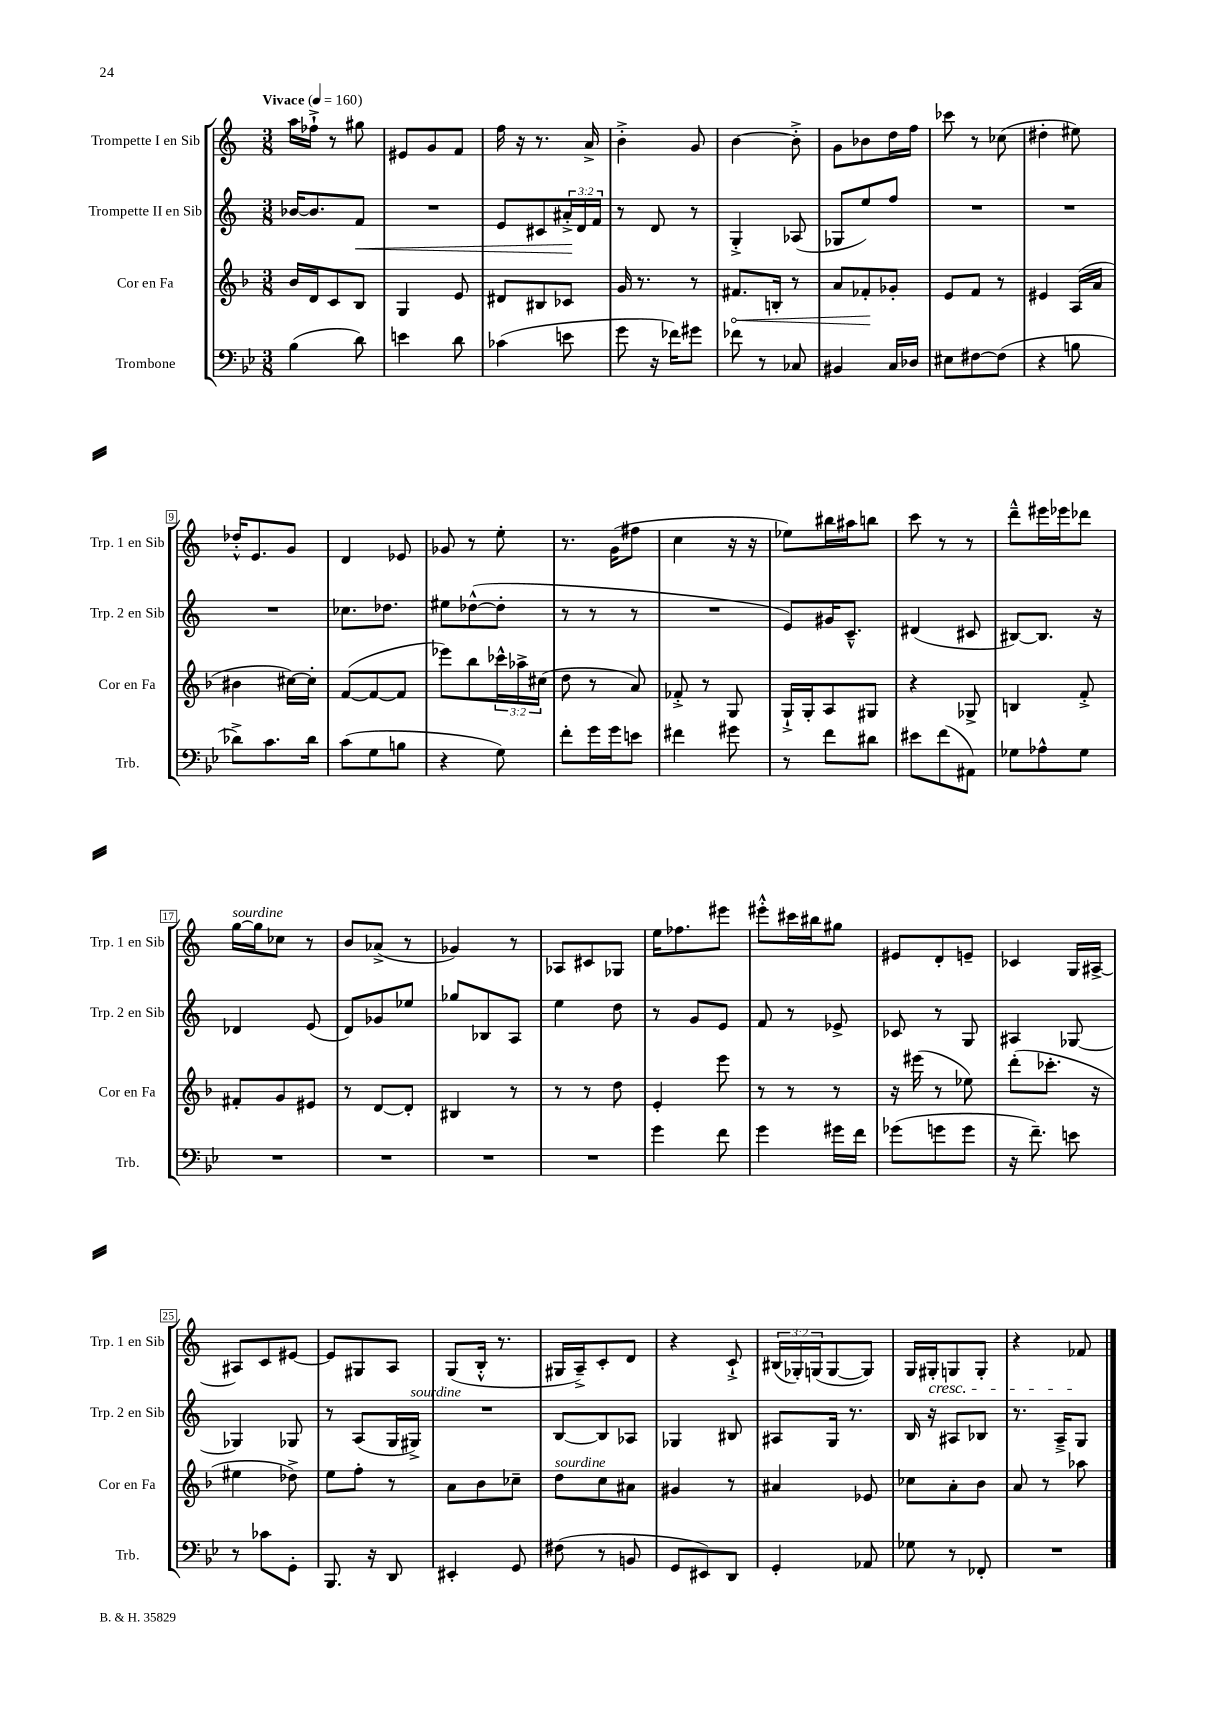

**kern	**kern	**kern	**kern
*staff4	*staff3	*staff2	*staff1
*clefF4	*clefG2	*clefG2	*clefG2
*k[b-e-]	*k[b-]	*k[]	*k[]
*M3/8	*M3/8	*M3/8	*M3/8
*MM160	*MM160	*MM160	*MM160
(4B-	16b-	[16b-	16aa
.	16d	8.b-]	16ff-`^
.	8c	.	8r
8d)	8B-	8f	8gg#
=	=	=	=
4e	4G	4.r	8e#
.	.	.	8g
8d	8e	.	8f
=	=	=	=
(4c-	8d#	8e	16ff
.	.	.	16r
.	8B#	8c#	8.r
8e	8c-	24a#'^	.
.	.	24d	.
.	.	.	16a^
.	.	24f	.
=	=	=	=
8g	16g	8r	4b'^
.	8.r	.	.
16r	.	8d	.
16f-)	.	.	.
8g#	8r	8r	8g
=	=	=	=
8f-	8.f#	4G'^	[4b
8r	.	.	.
.	16B'	.	.
8C-	8r	(8A-	8b'^]
=	=	=	=
4BB#	8a	8G-	8g
.	8f-'	8ee)	8b-
16C	8g-'	8ff	16dd
16D-	.	.	16ff
=	=	=	=
8E#	8e	4.r	8ccc-
[8F#	8f	.	8r
(8F#]	8r	.	(8cc-
=	=	=	=
4r	4e#	4.r	4dd#'
8B	(16A	.	8ee#)
.	16a	.	.
=	=	=	=
8d-^)	4b#	4.r	16dd-'^^
.	.	.	8.e
8.c	.	.	.
.	[16cc#)	.	8g
16d-	16cc#']	.	.
=	=	=	=
(8c	([8f	8.cc-	4d
8G	8f_	.	.
.	.	8.dd-	.
8B	8f]	.	8e-
=	=	=	=
4r	8eee-)	8ee#	8g-
.	8bb-	([8dd-^^	8r
8G)	24ccc-^^	8dd-']	8ee'
.	24aa-^	.	.
.	(24cc#	.	.
=	=	=	=
8f'	8dd	8r	8.r
16g	8r	8r	.
16g	.	.	(16g
8e	8a)	8r	8ff#
=	=	=	=
4f#	8f-'^	4.r	4cc
.	8r	.	.
8g#	8G	.	16r
.	.	.	16r
=	=	=	=
8r	16G`^	8e)	8ee-)
.	16G'	.	.
8f	8A	16g#	16bb#
.	.	8.c~^^	16aa#
8d#	8G#	.	8bb
=	=	=	=
8e#	4r	(4d#	8ccc
(8f	.	.	8r
8AA#)	8G-^	8c#	8r
=	=	=	=
8G-	4B	[8B#)	8ddd~^^
8A-^^	.	8.B#]	16eee#
.	.	.	16eee-
8G-	8f'^	.	8ddd-
.	.	16r	.
=	=	=	=
4.r	8f#'	4d-	[16gg
.	.	.	16gg]
.	8g	.	8cc-
.	8e#	(8e	8r
=	=	=	=
4.r	8r	8d)	8b
.	[8d	8g-	(8a-^
.	8d']	8ee-	8r
=	=	=	=
4.r	4B#	8gg-	4g-)
.	.	8B-	.
.	8r	8A	8r
=	=	=	=
4.r	8r	4ee	8A-
.	8r	.	8c#
.	8dd	8dd	8G-
=	=	=	=
4g	4e'	8r	16ee
.	.	.	8.ff-
.	.	8g	.
8f	8eee	8e	8eee#
=	=	=	=
4g	8r	8f	8eee#'^^
.	8r	8r	16ccc#
.	.	.	16bb#
16g#	8r	8e-^	8gg#
16f	.	.	.
=	=	=	=
(8g-	16r	8c-	8e#
.	(16eee#	.	.
8g	8r	8r	8d'
8g	8ee-)	8G	8e~
=	=	=	=
16r	(8ddd'	4A#	4c-
8.f~)	.	.	.
.	8.ccc-'	.	.
8e	.	[8G-	16G
.	16r	.	[16A#^
=	=	=	=
8r	4ee#	4G-]	8A#]
8c-	.	.	8c
8GG'	8dd-^)	8G-	[8e#
=	=	=	=
8.BBB-	8ee	8r	8e#]
.	8ff'	(8A	8G#
16r	.	.	.
8DD	8r	16G	8A
.	.	16G#^)	.
=	=	=	=
4EE#'	8a	4.r	(8G
.	8b-	.	16B'^^
.	.	.	8.r
8GG	8cc-~	.	.
=	=	=	=
(8F#	8dd	[8B	16G#
.	.	.	16A~^)
8r	8cc	8B]	8c'
8BB	8a#	8A-	8d
=	=	=	=
8GG	4g#	4G-	4r
8EE#)	.	.	.
8DD	8r	8B#	8c`^
=	=	=	=
4GG'	4a#	8A#	(24B#
.	.	.	24G-')
.	.	.	(24G
.	.	16G	[8G
.	.	8.r	.
8AA-	8e-	.	8G])
=	=	=	=
8G-	8cc-	16B	16G
.	.	16r	16G#'
8r	8a'	8A#	8G
8FF-'	8b-	8B-	8G'
=	=	=	=
4.r	8a	8.r	4r
.	8r	.	.
.	.	16A~^	.
.	8aa-	8G	8f-
==	==	==	==
*-	*-	*-	*-
